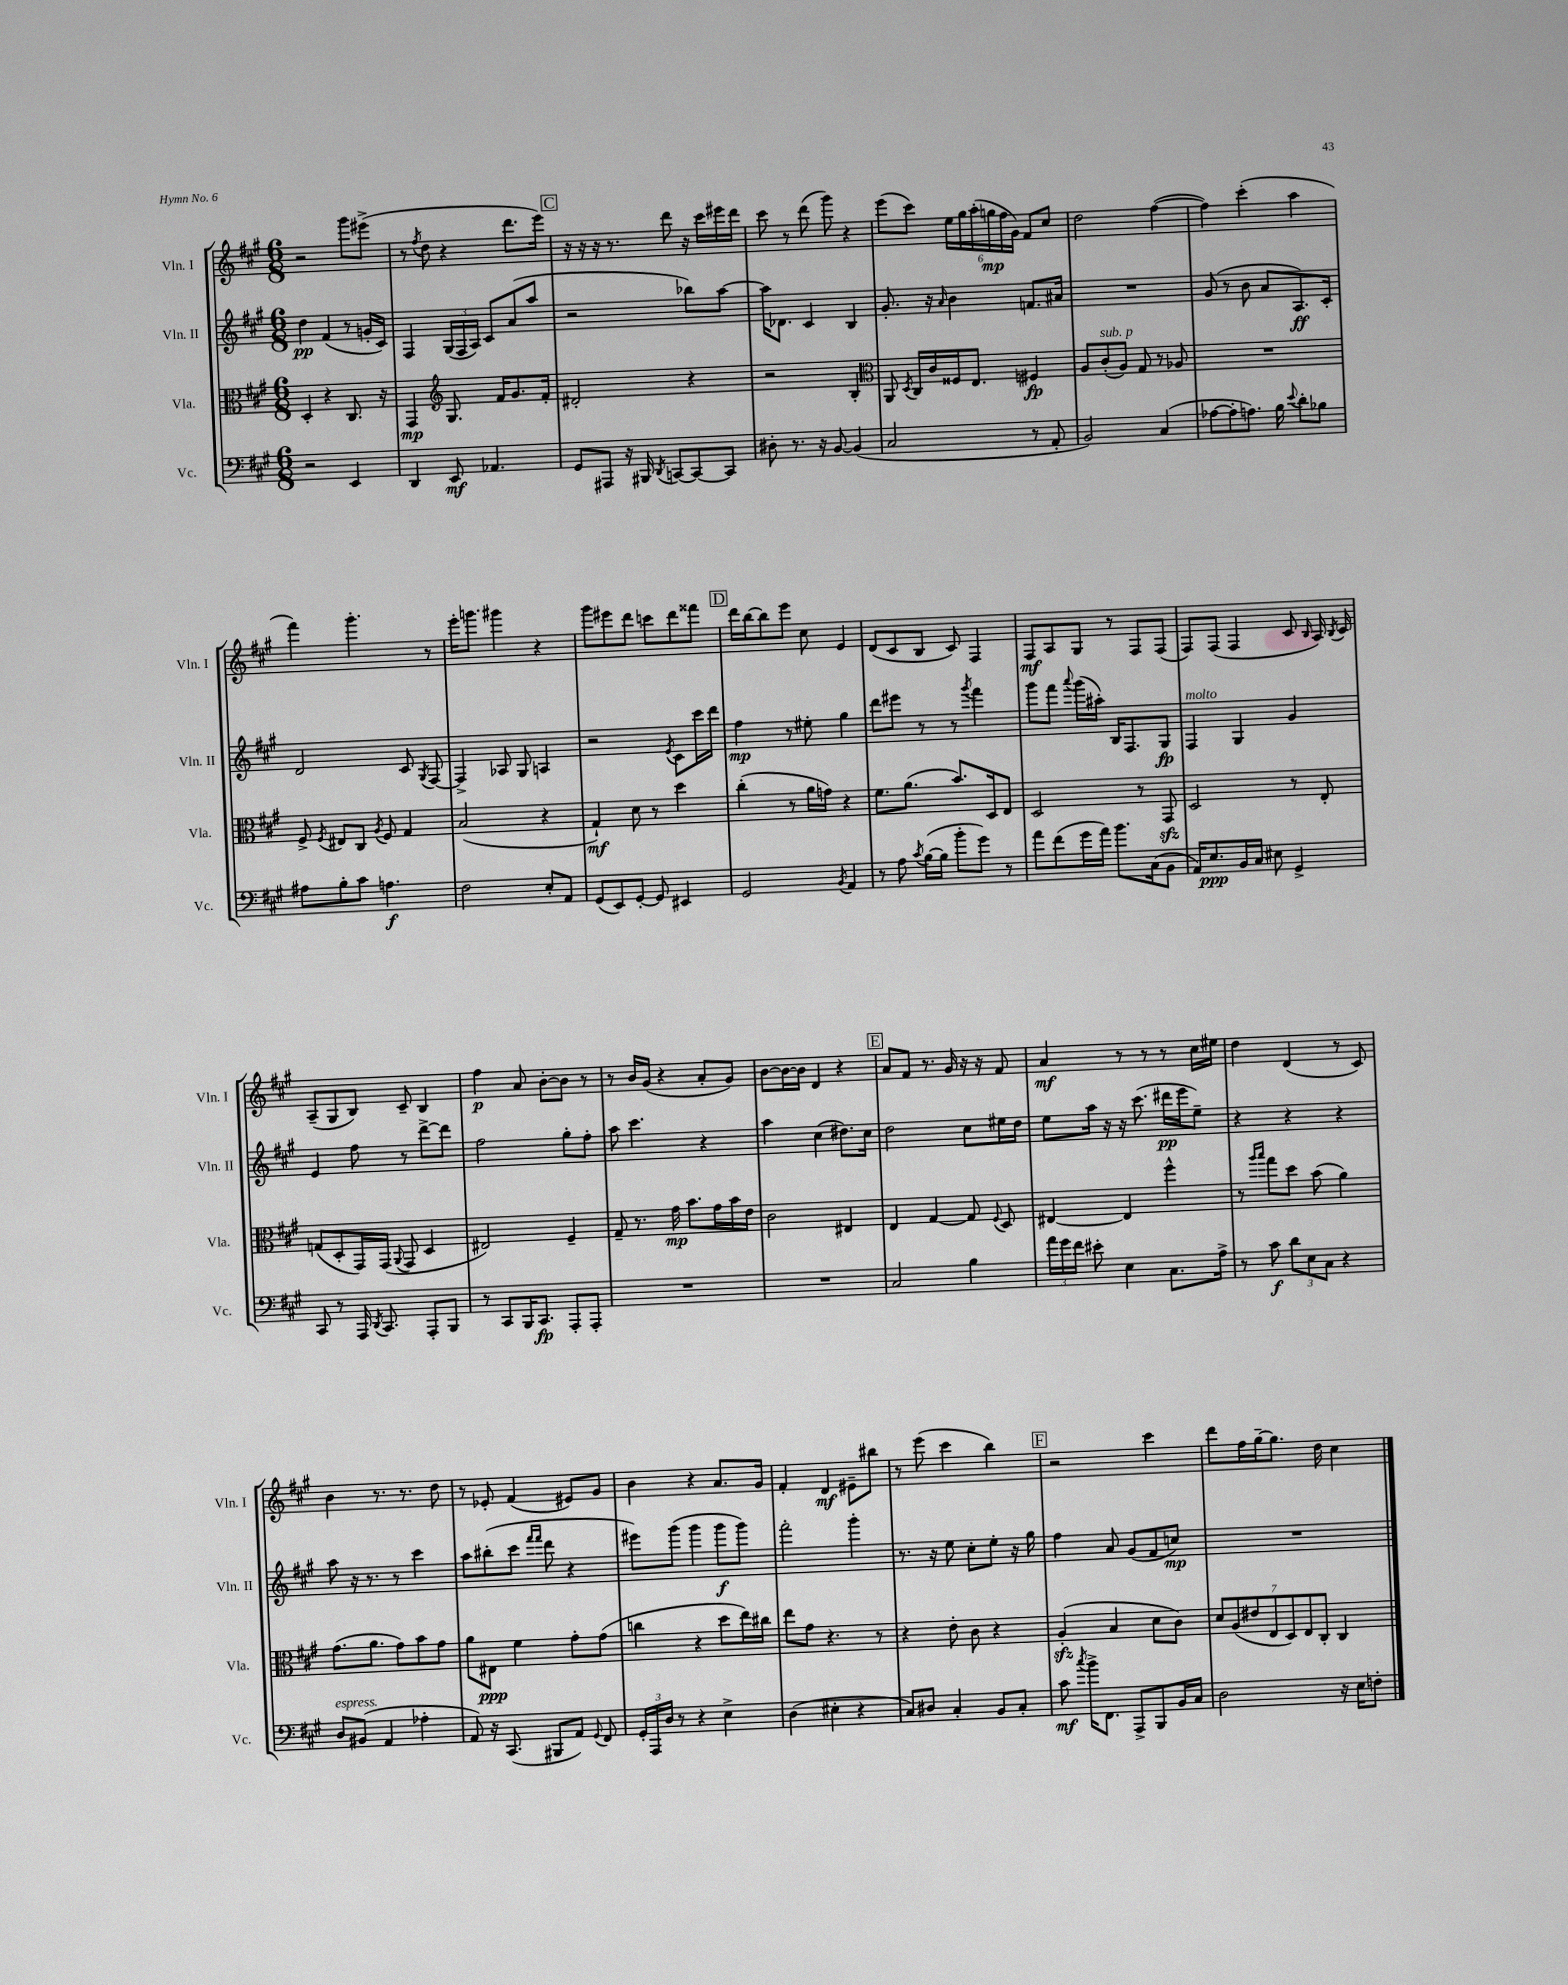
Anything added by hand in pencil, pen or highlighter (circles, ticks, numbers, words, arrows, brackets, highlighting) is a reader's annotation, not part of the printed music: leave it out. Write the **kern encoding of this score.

**kern	**kern	**kern	**kern
*staff4	*staff3	*staff2	*staff1
*clefF4	*clefC3	*clefG2	*clefG2
*k[f#c#g#]	*k[f#c#g#]	*k[f#c#g#]	*k[f#c#g#]
*M6/8	*M6/8	*M6/8	*M6/8
2r	4D'/	4dd\	2r
.	4r	(4f#/	.
4EE/	8.C#/	8r	8ggg#\L
.	.	16g'/LL	(8eee#^\J
.	16r	16c#/JJ)	.
=	=	=	=
4DD/	4GG#/	4F#/	8r
.	.	.	8qff#/
.	.	.	8dd\
*	*clefG2	*	*
8EE/	8.G#/	(24G#/LL	4r
.	.	24F#/	.
.	.	24A/JJ)	.
4.AA-/	.	8c#/L	.
.	16f#/LK	.	.
.	8.g#/	(8a/	8.ddd\L
.	.	8aa/J	.
.	16f#'/Jk	.	16eee\Jk)
=	=	=	=
8GG#/L	2d#'/	2r	16r
.	.	.	16r
8AAA#/J	.	.	16r
.	.	.	8.r
16r	.	.	.
16BBB#/	.	.	.
8qDD/	.	.	.
[8CC/L	.	.	8ddd\
8CC/_	4r	8bb-\L)	16r
.	.	.	16ccc#\LL
8CC/]J	.	[8aa\J	16eee#\
.	.	.	16ddd\JJ
=	=	=	=
8D#'\	2r	16aa\]LK	8ccc#\
.	.	8.d-\J	.
8.r	.	.	8r
.	.	4c#/	(8ddd\
16r	.	.	.
[8BB/	.	.	8ggg#\)
(4BB/]	4B'/	4B/	4r
=	=	=	=
*	*clefC3	*	*
2C#/	8AA/	8.g#'/	(8eee\L
.	8qD/	.	.
.	16C#/LL	.	8ccc#\J)
.	16c#/	16r	.
.	.	16qqa/	.
.	16F##/J	4b\	24ee\LL
.	.	.	24gg#\
.	8.E/J	.	.
.	.	.	(24aa'\
.	.	.	24gg\
.	.	.	24ff#\
.	.	.	24g#\JJ)
8r	4F#/	8.f/L	8f#/L
8AA'/	.	.	8cc#/J
.	.	16a#/Jk	.
=	=	=	=
2BB/)	8A/L	2.r	2dd\
.	(8c#'/	.	.
.	8A/J)	.	.
.	8G#/	.	.
(4C#/	8r	.	([4ff#\
.	8A-/	.	.
=	=	=	=
[8A-\L	2.r	(8g#/	4ff#\])
8A-'\]	.	8r	.
8.A\J)	.	8b\	(4ccc#'\
.	.	8a/L	.
16B\	.	.	.
8qqe/	.	.	.
8d'\L	.	8.A/)	4aa\
8B-\J	.	.	.
.	.	16c#'/Jk	.
=	=	=	=
8A#\L	8F#^/	2d/	4fff#\)
.	8qF#/	.	.
8B'\	8E#/L	.	.
8c#\J	8C#/J	.	4.ggg#'\
.	8qA/	.	.
4.A\	8F#/	.	.
.	4G#/	8c#/	.
.	.	8qG#/	.
.	.	[8F#/	8r
=	=	=	=
2F#\	(2B/	4F#^/]	16eee'\LK
.	.	.	8.ggg\J
.	.	8A-/	4ggg#\
.	.	8G#/	.
8E'/L	4r	4A/	4r
8AA/J	.	.	.
=	=	=	=
(8GG#/L	4G#`/)	2r	8ggg#\L
8EE/)	.	.	8eee#\
[8GG#'/J	8d\	.	8ddd\J
8GG#/]	8r	.	8ccc\L
.	.	8qe/	.
4EE#/	4dd\	8c#\L	8ddd\
.	.	16ccc#\L	8fff##\J
.	.	16ddd\JJ	.
=	=	=	=
2GG#/	(4cc#'\	4ff#\	16ddd\LL
.	.	.	[16bb\J
.	.	.	8bb\]
.	8r	8r	8eee\J
.	16a\LL	8ee#'\	8cc#\
.	16g\JJ)	.	.
8qBB/	.	.	.
4AA/	4r	4gg#\	4e/
=	=	=	=
8r	8.f#\L	8ddd\L	(8d/L
8A\	.	8eee#\J	8c#/
.	(8.a\J	.	.
8qc#/	.	.	.
([16B\LL	.	8r	8B/J
16B\]JJ	.	.	.
8b'\L	8.b/L)	8r	8c#/)
.	.	8qggg#/	.
8g#\J)	.	4fff#\	4F#/
.	16D/k	.	.
8r	8E/J	.	.
=	=	=	=
8a\L	2D/	8ggg#\L	8F#/L
(8f#\	.	8fff#\J	8A/
.	.	8qqaaa/	.
16g#\L	.	(16ggg#\LL	8G#/J
16a\JJ)	.	16aa#'\JJ)	.
8.b\L	.	16B/LK	8r
.	.	8.F#/	.
.	8r	.	8F#/L
(16C#\k	.	.	.
8BB\J	8GG#/	8G#/J	(8F#/J
=	=	=	=
16AA/LK)	2D/	4F#/	8F#/L)
8.E/	.	.	.
.	.	.	(8F#/J
16BB/L	.	4G#/	4F#/
16C#/JJ	.	.	.
8E#\	.	.	.
4GG#^/	8r	4g#/	8c#/
.	.	.	16qqB/
.	8E'/	.	16A/)
.	.	.	8qB/
.	.	.	16c#/
=	=	=	=
8CC#/	(8G/L	4e/	(8A~/L
8r	8D'/	.	8G#/
16AAA/	16GG#/L)	8ff#\	8B/J)
8qDD/	.	.	.
8.CC#/	(16GG#/JJ	.	.
.	8qqAA/	.	.
.	8GG#/	8r	8c#~/
8AAA'/L	4D/	[8ddd^\L	4B/
8BBB/J	.	8ddd\]J	.
=	=	=	=
8r	2E#/)	2ff#\	4ff#\
8CC#/L	.	.	.
16BBB/K	.	.	8a/
8.CC#/J	.	.	.
.	.	.	[8b'\L
8AAA'/L	4F#~/	8gg#'\L	8b\]J
8AAA'/J	.	8ff#'\J	8r
=	=	=	=
2.r	8G#~/	8aa\	8r
.	8.r	4.ccc#\	16b/LL
.	.	.	(16g#/JJ
.	.	.	4r
.	16g#\	.	.
.	8.b\L	.	.
.	.	4r	8a'/L
.	16g#\L	.	.
.	16b\	.	8g#/J)
.	16e\JJ	.	.
=	=	=	=
2.r	2c#\	4aa\	[8b\L
.	.	.	16b\_L
.	.	.	16b\]JJ
.	.	(4cc#\	4d/
.	4E#/	8.dd#\L)	4r
.	.	16cc#\Jk	.
=	=	=	=
2C#/	4E/	2dd\	8a/L
.	.	.	8f#/J
.	[4G#/	.	8.r
.	.	.	16g#/
4B\	8G#/]	8cc#\L	16r
.	.	.	16r
.	8qqF#/	.	.
.	8D/	16ee#\L	8f#/
.	.	16dd\JJ	.
=	=	=	=
24a\LL	[4E#/	8ee\L	4a/
24g#\	.	.	.
24f#\JJ	.	.	.
8e#'\	.	16aa\Jk	.
.	.	16r	.
4E\	4E#/]	16r	8r
.	.	(8.ccc#\	.
.	.	.	8r
8.C#\L	4ff#^^\	16ddd#\LL	8r
.	.	16eee\J	.
.	.	8ee~\J)	16cc#\LL
16A^\Jk	.	.	16ee#\JJ
=	=	=	=
8r	8r	4r	4dd\
.	16qqaa/LL	.	.
.	16qqbb/JJ	.	.
8c#\	8gg#\L	.	.
12d\L	8dd\J	4r	(4d/
12E\	.	.	.
.	(8b\	.	.
12C#\J	.	.	.
4r	4a\)	4r	8r
.	.	.	8c#/)
=	=	=	=
8D/L	(8.g#\L	8aa\	4b\
(8BB#/J	.	16r	.
.	8.a\J	8.r	.
4AA/	.	.	8.r
.	8g#\L)	8r	.
.	.	.	8.r
4A-'\	8b\	4ccc#\	.
.	8g#\J	.	8dd\
=	=	=	=
8AA/)	8a\L	8aa\L	8r
16r	8E#\J	(8bb#'\	8e-'/
(8.CC#/	.	.	.
.	4f#\	8ccc#\J	(4f#/
.	.	16qqfff#/LL	.
.	.	16qqfff#/JJ	.
8BBB#/L	.	8ddd\	.
8AA/J)	8g#'\L	4r	8e#/L)
8qqGG#/	.	.	.
8FF#/	(8g#\J	.	8g#/J
=	=	=	=
24GG#'/LL	4cc\	8eee#\L)	4b\
24AAA/	.	.	.
24D/JJ	.	.	.
8r	.	(8ggg#\J	.
4r	4r	4ggg#\	4r
4E^\	8dd\L	8ggg#\L	8.a/L
.	16ee\L)	8ggg#\J)	.
.	16cc#\JJ	.	16g#/Jk
=	=	=	=
(4D\	8ee\L	2fff#'\	4f#'/
.	8g#\J	.	.
4E#'\	4.r	.	4d/
4r	.	4ggg#'\	8e#~\L
.	8r	.	8bb#\J
=	=	=	=
8C#/L)	4r	8.r	8r
8D#/J	.	.	(8eee\
.	.	16r	.
4C#'/	8e'\	8ee\	4ccc#\
.	8c#\	8cc#'\L	.
8BB/L	4r	8ee'\J	4bb\)
8C#'/J	.	16r	.
.	.	16gg#\	.
=	=	=	=
8c#\	(4A'/	4ff#\	2r
8qcc#/	.	.	.
16b^\LK	.	.	.
8.FF#\J	.	.	.
.	4B/	8a/	.
8AAA^/L	.	(8g#/L	.
8BBB/	8d\L	8f#/	4ccc#\
16BB/L	8c#\J)	8cc/J)	.
16C#/JJ	.	.	.
=	=	=	=
2D\	14d/L	2.r	8ddd\L
.	(14A/	.	.
.	.	.	16ff#\L
.	14e#/	.	.
.	.	.	[16gg#~\J
.	14E/	.	.
.	.	.	8.gg#\]J
.	14D/)	.	.
.	14E/	.	.
.	14C#'/J	.	.
.	.	.	16dd\
16r	4C#/	.	4cc#\
16E\LK	.	.	.
8F'\J	.	.	.
==	==	==	==
*-	*-	*-	*-
